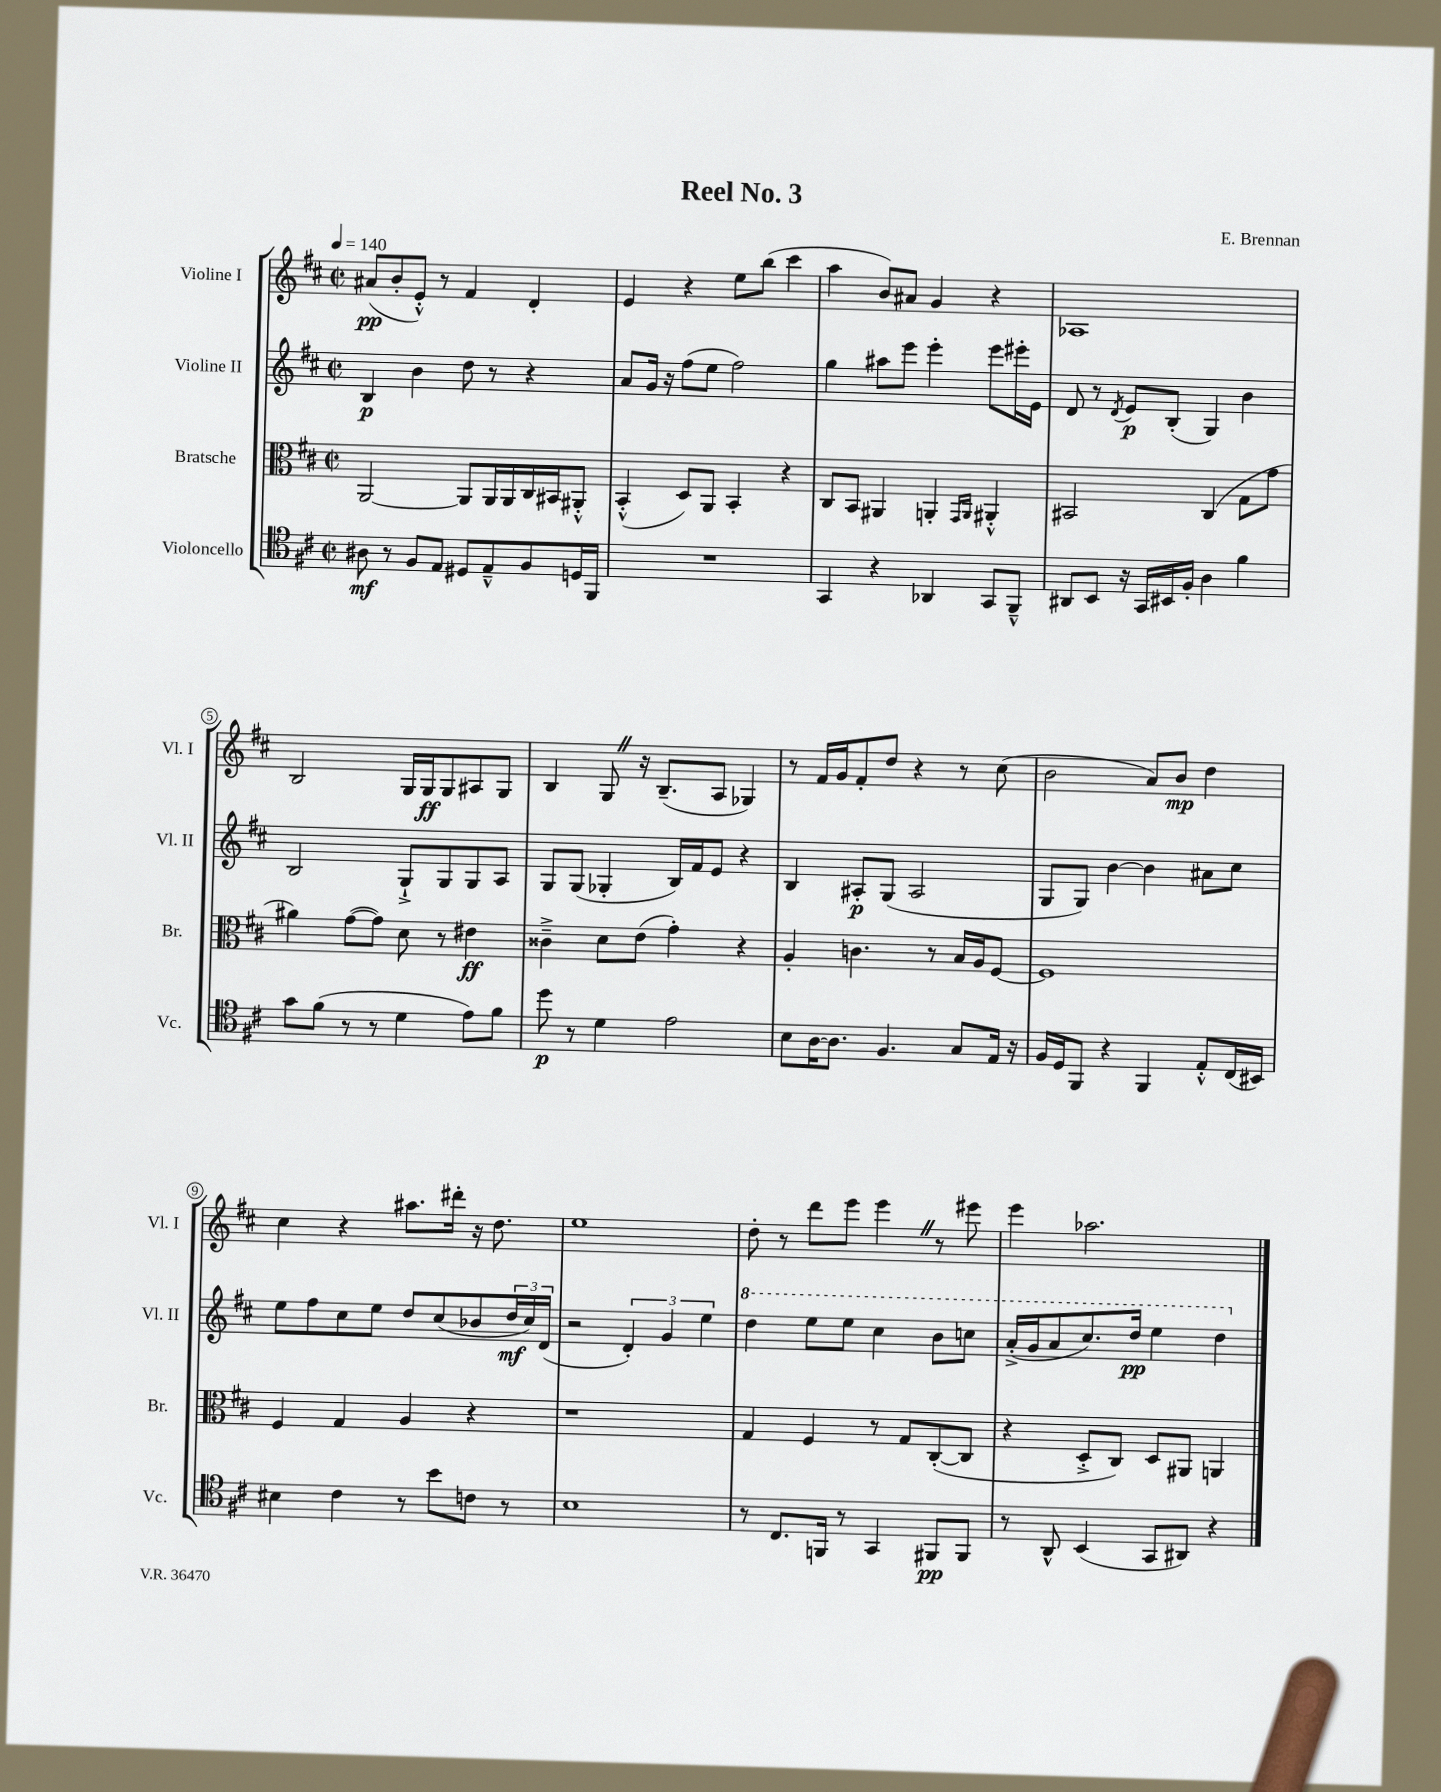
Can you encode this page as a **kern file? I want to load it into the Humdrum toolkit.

**kern	**kern	**kern	**kern
*staff4	*staff3	*staff2	*staff1
*clefC4	*clefC3	*clefG2	*clefG2
*k[f#c#]	*k[f#c#]	*k[f#c#]	*k[f#c#]
*M2/2	*M2/2	*M2/2	*M2/2
*met(c|)	*met(c|)	*met(c|)	*met(c|)
*MM140	*MM140	*MM140	*MM140
8A#	[2AA	4B	(8a#
8r	.	.	8b'
8F#	.	4b	8e'^^)
8E	.	.	8r
8D#	8AA]	8dd	4f#
8E~^^	16AA	8r	.
.	16AA	.	.
8F#	16C#	4r	4d'
.	16BB#	.	.
16D	8AA#'^^	.	.
16FF#	.	.	.
=	=	=	=
1r	(4BB'^^	8a	4e
.	.	16g	.
.	.	16r	.
.	8D)	(8ff#	4r
.	8AA	8ee	.
.	4BB'	2ff#)	8ee
.	.	.	(8bb
.	4r	.	4ccc#
=	=	=	=
4GG	8C#	4gg	4aa
.	8BB	.	.
4r	4AA#	8aa#	8b)
.	.	8eee	8a#
4AA-	4AA'	4eee'	4g
.	16qqGG	.	.
.	16qqAA	.	.
8GG	4AA#'^^	8eee	4r
8FF#~^^	.	16eee#'	.
.	.	16e	.
=	=	=	=
8AA#	2BB#	8d	1A-
8BB	.	8r	.
.	.	8qd	.
16r	.	8e	.
16GG	.	.	.
16BB#	.	(8B'	.
16F#'	.	.	.
4A	(4C#	4G)	.
4f#	8G	4b	.
.	8g	.	.
=	=	=	=
8g	4a#)	2B	2B
(8f#	.	.	.
8r	([8g	.	.
8r	8g])	.	.
4d	8d	8G`^	16G
.	.	.	16G
.	8r	8G	8G
8e)	4e#	8G	8A#
8f#	.	8A	8G
=	=	=	=
8dd	4c##~^	8G	4B
8r	.	(8G	.
4d	8d	4G-'	8G
.	(8e	.	16r
.	.	.	(8.B~
2e	4g')	16B)	.
.	.	16f#	.
.	.	8e	8A
.	4r	4r	4G-)
=	=	=	=
8B	4A'	4B	8r
[16A	.	.	16f#
8.A]	.	.	16g
.	4.c	8A#'	8f#'
4.F#	.	(8G	8dd
.	.	2A#	4r
.	8r	.	.
8G	16B	.	8r
.	16A	.	.
16E	[8F#	.	(8cc#
16r	.	.	.
=	=	=	=
16F#	1F#]	8G	2b
16D	.	.	.
8FF#	.	8G)	.
4r	.	[4b	.
4FF#	.	4b]	8a)
.	.	.	8b
8E'^^	.	8a#	4dd
(16C#	.	8cc#	.
16BB#)	.	.	.
=	=	=	=
4B#	4F#	8ee	4cc#
.	.	8ff#	.
4c#	4G	8cc#	4r
.	.	8ee	.
8r	4A	8dd	8.aa#
8b	.	(8cc#	.
.	.	.	16ddd#'
8c	4r	8b-	16r
.	.	.	8.dd
8r	.	24dd	.
.	.	24cc#)	.
.	.	(24d	.
=	=	=	=
1B	1r	2r	1ee
.	.	6d')	.
.	.	6g	.
.	.	6ee	.
=	=	=	=
8r	4G	4ddd	8dd'
8.C#	.	.	8r
.	4F#	8eee	8ddd
16FF	.	.	.
8r	.	8eee	8eee
4GG	8r	4ccc#	4eee
.	8G	.	.
8FF#	([8C#'	8bb	8r
8FF#	8C#]	8ccc	8eee#
=	=	=	=
8r	4r	(16aa'^	4eee
.	.	16gg	.
8AA^^	.	8aa	.
(4BB	8D'^	8.ccc#)	2.aa-
.	8C#)	.	.
.	.	16ddd	.
8GG	8D	4eee	.
8AA#)	8AA#	.	.
4r	4AA	4ddd	.
==	==	==	==
*-	*-	*-	*-
